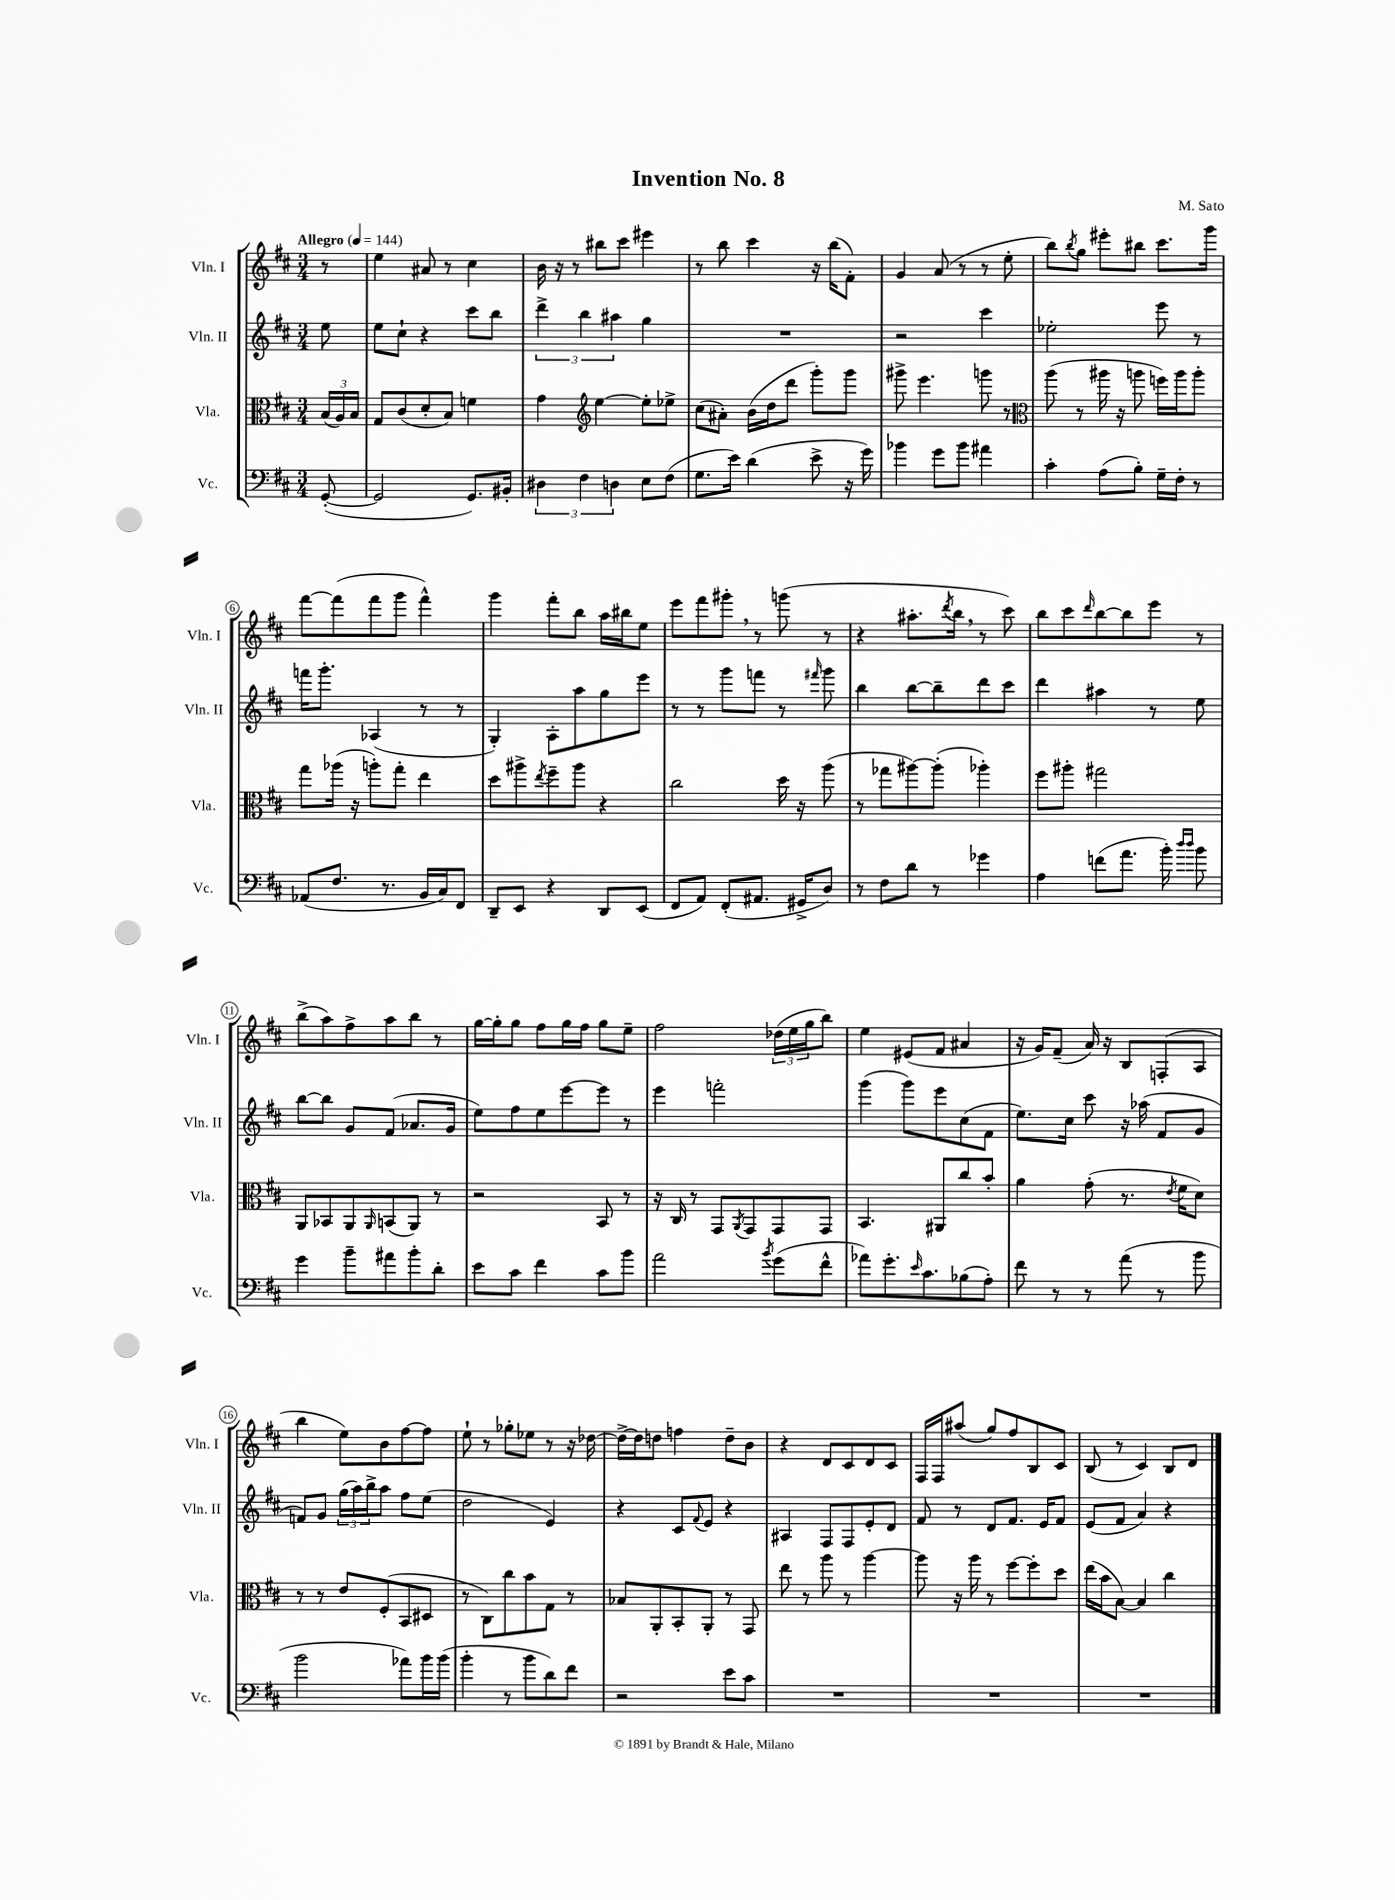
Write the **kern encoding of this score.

**kern	**kern	**kern	**kern
*staff4	*staff3	*staff2	*staff1
*clefF4	*clefC3	*clefG2	*clefG2
*k[f#c#]	*k[f#c#]	*k[f#c#]	*k[f#c#]
*M3/4	*M3/4	*M3/4	*M3/4
*MM144	*MM144	*MM144	*MM144
([8GG'	(24B	8ee	8r
.	24A)	.	.
.	24B	.	.
=	=	=	=
2GG]	8G	8ee	4ee
.	(8c#	8cc#`	.
.	8d'	4r	8a#
.	8B)	.	8r
8.GG)	4f	8ccc#	4cc#
.	.	8bb	.
16BB#'	.	.	.
=	=	=	=
6D#	4g	6ddd^	16b
.	.	.	16r
.	.	.	8r
6F#	.	6bb	.
*	*clefG2	*	*
.	[4ee	.	8bb#
6D	.	6aa#	.
.	.	.	8ccc#
8E	8ee']	4gg	4eee#
(8F#	8ee-^	.	.
=	=	=	=
8.G	(8cc#	2.r	8r
.	8a#')	.	8bb
16e)	.	.	.
(4d	(16b	.	4ccc#
.	16dd	.	.
.	8ddd	.	.
8e^	8ggg')	.	16r
.	.	.	(16bb
16r	8ggg	.	8f#')
16g)	.	.	.
=	=	=	=
4b-	8ggg#^	2r	4g
.	4.eee	.	.
8g	.	.	(8a
8b-	.	.	8r
4a#	8ggg	4ccc#	8r
.	8r	.	8ee'
=	=	=	=
*	*clefC3	*	*
4c#'	(8aa	2ee-'	8bb)
.	.	.	8qbb
.	8r	.	8gg
(8A	16aa#	.	8eee#'
.	16r	.	.
8B')	8aa	.	8bb#
16G~	16ff)	8eee	8.ccc#
16F#'	16aa	.	.
8r	8aa'	8r	.
.	.	.	16ggg
=	=	=	=
(8AA-	8gg	16fff	[8fff#
.	.	8.ggg'	.
8.F#	(16aa-	.	(8fff#]
.	16r	.	.
.	8aa')	(4A-	8fff#
8.r	.	.	.
.	8gg'	.	8ggg
16BB	4ee	8r	4fff#^^)
16C#)	.	.	.
8FF#	.	8r	.
=	=	=	=
8DD~	8dd	4G')	4ggg
8EE	8aa#^	.	.
.	8qee	.	.
4r	8ff#~	8A'	8fff#'
.	8aa#	8aa	8bb
8DD	4r	8gg	16aa
.	.	.	16bb#
(8EE	.	8eee	8ee
=	=	=	=
8FF#	2cc#	8r	8eee
8AA)	.	8r	8fff#
(8FF#'	.	8ggg	8ggg#'
8.AA#	.	8fff	8r
.	16dd	8r	(8ggg
16GG#^	16r	.	.
.	.	16qqfff#	.
8D)	(8aa	8ggg	8r
=	=	=	=
8r	8r	4bb	4r
8F#	8gg-	.	.
8d	[8aa#)	[8bb	8.aa#'
8r	(8aa#']	8bb~]	.
.	.	.	8qddd
.	.	.	16bb
4g-	4aa-')	8ddd	8r
.	.	8ccc#	8ccc#)
=	=	=	=
4A	8ff#	4ddd	8bb
.	8aa#'	.	8ccc#
.	.	.	16qqddd
(8f	2gg#	4aa#	[8bb
8.a	.	.	8bb]
.	.	8r	8eee
16b')	.	.	.
16qqdd	.	.	.
16qqdd	.	.	.
8b	.	8ee	8r
=	=	=	=
4g	8AA	[8bb	(8bb^
.	8BB-	8bb]	8aa)
8b~	8AA	8g	8ff#^
.	16qqAA	.	.
8a#	(8BB	(8f#	8aa
8b'	8AA)	8.a-	8bb
8d'	8r	.	8r
.	.	16g	.
=	=	=	=
8e	2r	8ee)	[16gg
.	.	.	16gg']
8c#	.	8ff#	8gg
4f#	.	8ee	8ff#
.	.	[8eee	16gg
.	.	.	16ff#
8c#	8BB	8eee]	8gg
8b	8r	8r	8ee~
=	=	=	=
2a	16r	4eee	2ff#
.	16C#	.	.
.	8r	.	.
.	8GG	2fff'	.
.	8qAA	.	.
.	8GG	.	.
8qb	.	.	.
(8g	8GG	.	(24dd-
.	.	.	24ee
.	.	.	24gg
8f#^^	8GG	.	8bb)
=	=	=	=
8a-)	4.BB	(4ggg	4ee
8.g'	.	.	.
.	.	8ggg)	(8e#
16qqe	.	.	.
8.c#	.	.	.
.	8AA#	8eee	8f#
(8B-	8cc#	(8cc#	4a#
8A')	8b'	8f#	.
=	=	=	=
8f#	4a	8.ee)	16r
.	.	.	16g)
8r	.	.	(8f#~
.	.	16cc#	.
8r	(8g'	8ccc#	16a)
.	.	.	16r
(8a	8.r	16r	8B
.	.	(16aa-	.
8r	.	8f#	(8F'
.	8qe	.	.
.	16f#	.	.
8b	8d)	8g	8A
=	=	=	=
2b	8r	8f)	4bb
.	8r	8g	.
.	8e	(24gg	8ee)
.	.	24aa)	.
.	.	24bb^	.
.	(8F#'	8aa	8b
8a-)	8BB	8ff#	[8ff#
16b	8D#	(8ee	8ff#]
(16b	.	.	.
=	=	=	=
4b'	8r	2dd	8ee`
.	8C#)	.	8r
8r	8cc#	.	8gg-'
8b	8b	.	8ee-
8d)	8G	4e)	8r
8f#	8r	.	16r
.	.	.	[16dd-
=	=	=	=
2r	8B-	4r	16dd-^_
.	.	.	16dd-]
.	8AA'	.	8dd
.	8BB'	8c#	4ff
.	.	8qqf#	.
.	8AA'	8e	.
8e	8r	4r	8dd~
8c#	8GG	.	8b
=	=	=	=
2.r	8ee	4A#	4r
.	8r	.	.
.	8aa	8F#	8d
.	8r	8F#	8c#
.	[4aa	8e'	8d
.	.	8d	8c#
=	=	=	=
2.r	8aa]	8f#	16F#
.	.	.	16F#
.	16r	8r	(8aa#
.	16aa	.	.
.	8r	8d	8gg)
.	[8ff#	8.f#	8ff#
.	8ff#']	.	8B
.	.	16e	.
.	8dd	8f#	8c#
=	=	=	=
2.r	(16ee	(8e	(8B
.	16b	.	.
.	[8B)	8f#	8r
.	4B]	4a)	4c#)
.	4cc#	4r	8B
.	.	.	8d
==	==	==	==
*-	*-	*-	*-
